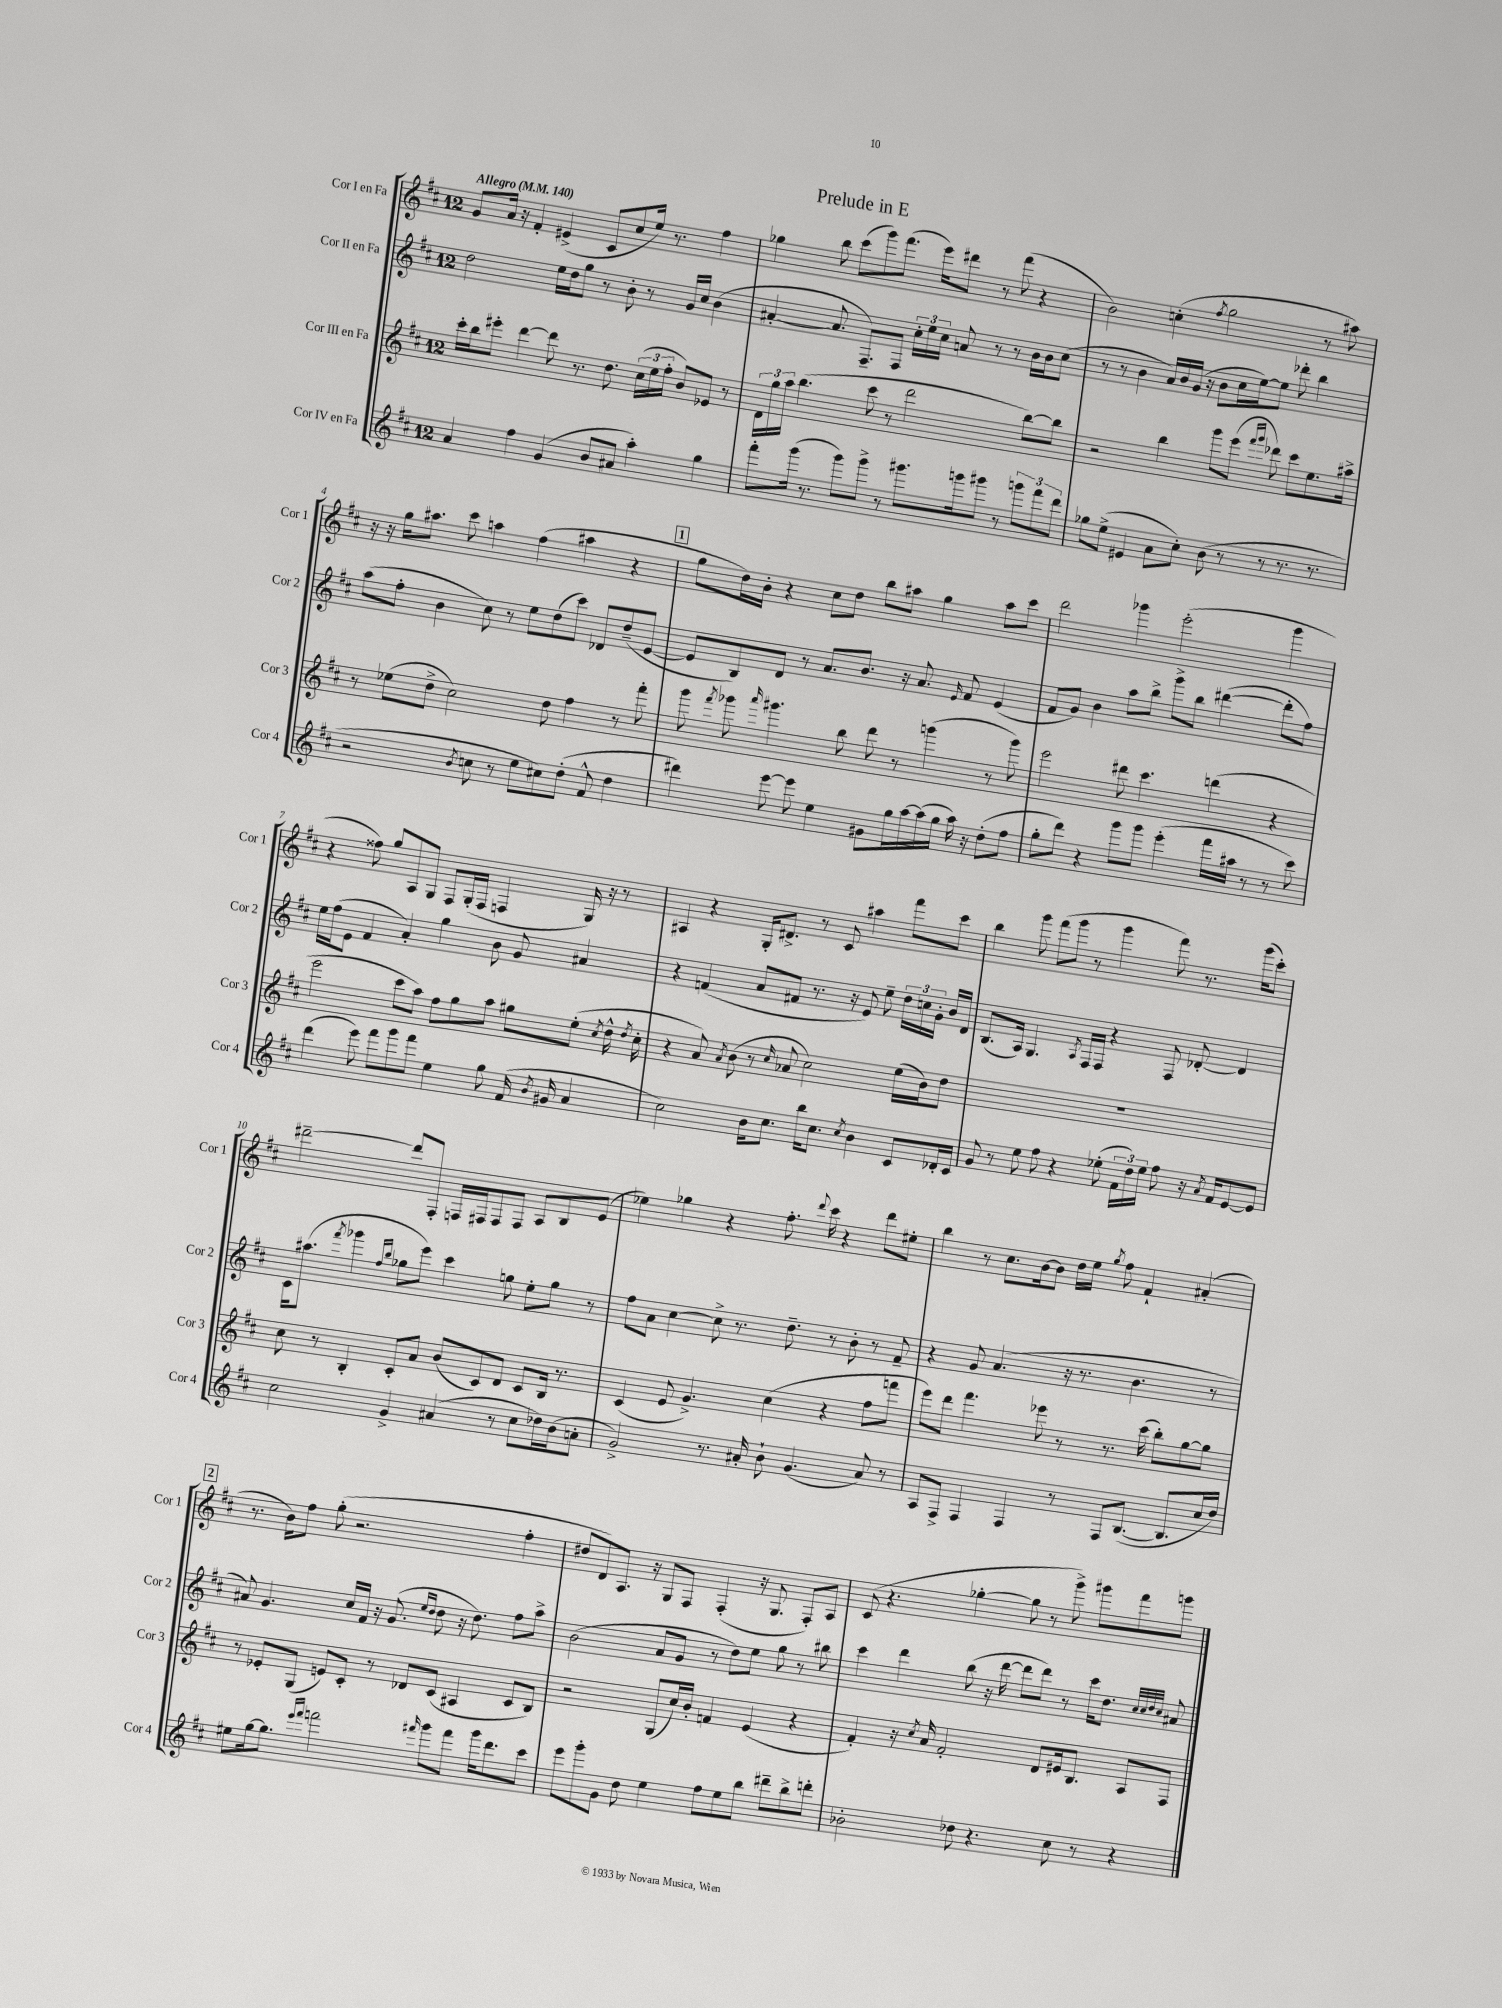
\header { title = "Prelude in E" }
<<
\new StaffGroup <<
\new Staff = "s0" \with { instrumentName = "Cor I en Fa" shortInstrumentName = "Cor 1" } {
    \clef treble \key d \major \once \override Staff.TimeSignature.style = #'single-digit \time 12/8 \tempo "Allegro" 4 = 140
    \autoBeamOff g'8[ a'16] r16 fis'4-. eis'4->( cis'8[ cis''8 e''16]) r8. fis''4 |
    ges''4 b''8 cis'''8[( g'''8) fis'''8.]( e'''16[) dis'''8] r8 fis'''8( r4 |
    b'2) c''4-.( \acciaccatura { fis''8 } g''2 r8 ais''8) |
    r16 r16 g''16[ ais''8.] cis'''8 a''4 fis''4( ais''4 r4 |
    \mark \markup { \box "1" } g''8[ d''16) b'16]-. r4 cis''8[ d''8] b''8[ ais''8] g''4 ais''8[ cis'''8] |
    d'''2 ges'''4 e'''2-.( ges'''4 |
    r4 fisis''8) g''8[ a8 g8] fis8[ g16-.( fis16] f4 g16) r16 r8 |
    ais4 r4 g16[-. dis'8.]-> r8 cis'8 ais''4 fis'''8[ cis'''8] |
    b''4 g'''8 fis'''8[( g'''8] r8 g'''4 fis'''8) r8. g'''16[( cis'''8]-.) |
    dis'''2~-- dis'''8[ fis8]-. f16[ fis16 fis8 fis8] a8[ b8 e'8]( |
    ees''4) ges''4 r4 fis''8.-. \appoggiatura { d'''8 } cis'''16 r4 d'''8[ eis''8]-. |
    b''4 r8 cis''8.[ b'16~ b'8] d''16[ e''16] \acciaccatura { g''8 } fis''8 fis'4-! ais'4-.( |
    \mark \markup { \box "2" } r8. b'16[) fis''8] g''8-.( r2. fis''4-. |
    dis''8[ d'8) a8.] r16 g8[ fis8] fis4-.( r16 g8. fis8[-.) a8] |
    cis'8( r4. ges''4~-. ges''8 r8 g'''8->) gis'''8[ fis'''8 g'''8] \bar "|." |
}
\new Staff = "s1" \with { instrumentName = "Cor II en Fa" shortInstrumentName = "Cor 2" } {
    \clef treble \key d \major \once \override Staff.TimeSignature.style = #'single-digit \time 12/8
    \autoBeamOff d''2 e''16[ d''16 g''8] r8 b'8-. r8 g'16[ cis''16] b'4( |
    ais'4~-. ais'8. fis8.[--) fis8] \tuplet 3/2 { cis''16[-. e''16 cis''16] } a'8 r8 r8 b'16[ b'16 cis''8]( |
    r8 r8 b'4 a'16[) b'16 g'16]( r16 b'8[ cis''16 e''16~) e''8] des'''8-. b''4 |
    a''8[( fis''8]-. b'4 cis''8) r8 e''8[ d''8( cis'''8]) des'8[ d''8--( e'8]~ |
    \mark \markup { \box "1" } e'8[ b8) d'8] r8 a'8.[ b'8.] r16 a'8. \grace { e'16 } fis'8 e'4( |
    fis'8[ g'8]) b'4 a''8[ b''8]-> g'''8[-> b''8] dis'''4~( dis'''8[-. fis''8]) |
    e''16[ fis''16( e'8] fis'4 a'4-.) g''4 b'8 g'8 ais'4 |
    r4 f'4( a'8[ fis'8] r8. r16 e'8) e''8-- \tuplet 3/2 { d''16[ c''16 g'16]-. } b'16[ d'16] |
    b8.[( a16]) g4. \acciaccatura { a8 } fis16[ fis16] r4 fis8 des'8~-. des'4 |
    cis'16[ ais''8.]( \acciaccatura { fis'''8 } ges'''4 \grace { fis''16[ b''16] } ges''8[ e'''8]) cis'''4 g''8 e''8[-. g''8] r8 |
    fis''8[ a'8] cis''4~ cis''8-> r8. d''8.-- r8 b'8-. r8 fis'8-- |
    r4 g'8 a'4.( r16 r8. b'4. r8 |
    \mark \markup { \box "2" } ais'8) g'4. cis''16[ fis'16] r16 g'8.( \grace { e''16[ d''16] } d''8 r16 d''8.) fis''8[ a''8]-> |
    b'2( a'8[ g'8] r8 d''8[) e''8] g''8 r8 bis''8 |
    cis'''4 d'''4 b''8( r16 d'''16~ d'''8[ d'''8]) r8 cis'''16[ d''8.] \grace { cis''32[ cis''32 d''32 cis''32] } ais'8 \bar "|." |
}
\new Staff = "s2" \with { instrumentName = "Cor III en Fa" shortInstrumentName = "Cor 3" } {
    \clef treble \key d \major \once \override Staff.TimeSignature.style = #'single-digit \time 12/8
    \autoBeamOff cis'''16[-. b''16 eis'''8]-. d'''4~ d'''8 r8. d''8. \tuplet 3/2 { cis''16[( e''16 fis''16]-. } b'8[) ees'8] r8 |
    \tuplet 3/2 { d'16[ g''16 a''16] } b''4.( cis'''8 r8 d'''2 b''8[~) b''8] |
    r2 b''4 g'''8[ e'''8]( \grace { fis'''16[ g'''16] } des'''8) cis'''8[ e''8. ais''16]-> |
    r8 ees''8[( d''8]-> cis''2) d''8 fis''4 r8 fis'''8-. |
    \mark \markup { \box "1" } g'''8 \acciaccatura { fis'''8 } ges'''8 \grace { a'''16 } gis'''4. b''8 d'''8 r8 g'''4( r8 g'''8) |
    e'''2 dis'''8 cis'''4. d'''4( r4 |
    e'''2 cis'''8[ a''8]) fis''8[ g''8 a''8] gis''8[ e''8]-.( \acciaccatura { cis''8 } d''16-^ \acciaccatura { d''8 } cis''16-. |
    r4 a'8) \acciaccatura { a'8 } b'8( r8 \grace { cis''16 } aes'8 cis''2) e''16[( b'16) d''8] |
    R1. |
    cis''8 r8 b4-. cis'8[-. a'8] b'8[( cis'8) d'8] cis'8[ b16] r8. |
    cis'4( e'8 g'4.->) cis''4( r4 fis''8[ f'''8] |
    e'''8[) d'''8] fis'''4. ees'''8 r8 r8. cis'''16( b''8[-.) g''8~ g''8] |
    \mark \markup { \box "2" } r8 ees'8[-. g8]( e'8[) cis'8]-. r8 des'8[ cis'8]( ais4 cis'8[ b8]) |
    r2 g8[( cis''16) b'16]-. f'4 e'4( r4 |
    fis'4-.) r16 \acciaccatura { cis''8 } a'16 fis'2-. d'8[ eis'16 b8.] a8[ fis8] \bar "|." |
}
\new Staff = "s3" \with { instrumentName = "Cor IV en Fa" shortInstrumentName = "Cor 4" } {
    \clef treble \key d \major \once \override Staff.TimeSignature.style = #'single-digit \time 12/8
    \autoBeamOff a'4 fis''4 g'4( b'8[ ais'8] a''4-.) g''4 |
    fis'''8[-. g'''16]( r8. g'''8[) g'''8]-> r8 gis'''8.[ g'''16 gis'''8] r8 \tuplet 3/2 { g'''8[ fis'''8 d'''8] } |
    ges''8[ e''8]->( eis'4 a'8[ cis''8]-.) b'8( r8 r8 r8. r8. |
    r2 \acciaccatura { b'8 } c''8 r8 e''8[ cis''8) d''8]-.( fis'8-^ d''4 |
    \mark \markup { \box "1" } dis'''4) e'''8~ e'''8 e''4 gis'8[ g''16 a''16~ a''16( g''16] a''16) r16 d''8[-.( fis''8] |
    g''8[-. d'''8]) r4 g'''8[ g'''8] e'''4-.( fis'''16[ ais''16] r8 r8 cis'''8) |
    d'''4( e'''8) fis'''8[ g'''8 fis'''8] e''4 g''8 fis'16( \acciaccatura { b'8 } gis'16 a'4 |
    cis''2) b'16[ cis''8.] b''16[ cis''8.] \acciaccatura { cis''8 } b'4 cis'8[ des'16-. cis'16] |
    g'8 r8 e''8 fis''8 r4 ees''8-.( \tuplet 3/2 { fis'16[ d''16) ees''16] } fis''8 r16 \acciaccatura { a'8 } fis'16[ e'8~ e'8] |
    cis''2 g'4-> ais'4( r8 cis''8[ des''16) b'16( a'8]-. |
    g'2->) r8. ais'16-. b'8-! g'4.( ais'8) r8 |
    a8[ fis8]-> fis4 fis4 r8 fis8[ b8.]~( b8.[ cis''16 d''16]) |
    \mark \markup { \box "2" } eis''8[ g''16~ g''8.] \grace { e'''16[ fis'''16] } f'''2 \grace { fis'''16 } g'''8[ fis'''8] g'''16[ d'''8. cis'''8] |
    e'''8[ g'''8-. g'8] d''8 e''4 fis''8[ e''8 b''8] dis'''8[-- b''8-> d'''8]-. |
    bes'2-. des''8 r4. cis''8 r8 r4 \bar "|." |
}
>>
>>
